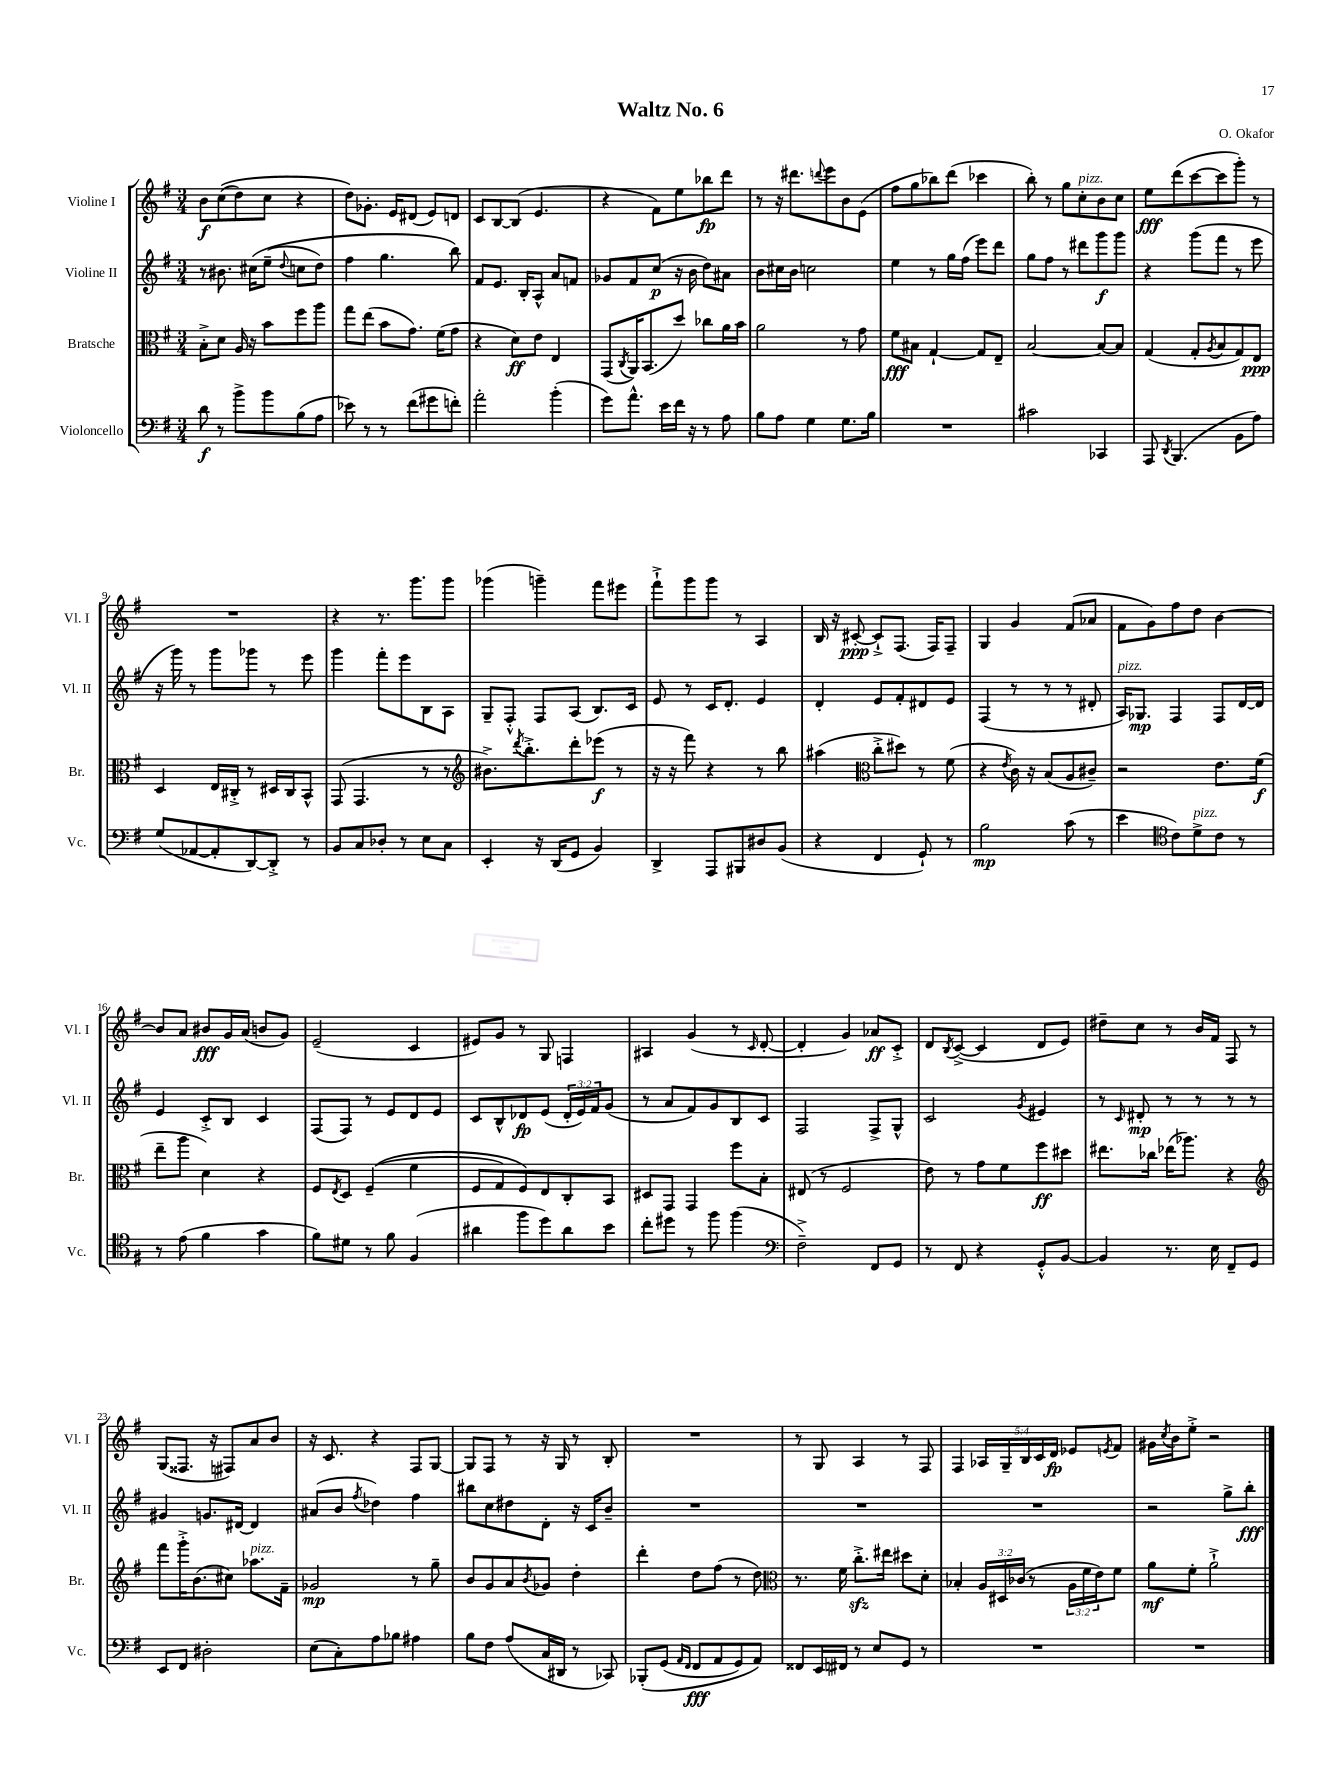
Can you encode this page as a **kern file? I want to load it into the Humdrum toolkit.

**kern	**kern	**kern	**kern
*staff4	*staff3	*staff2	*staff1
*clefF4	*clefC3	*clefG2	*clefG2
*k[f#]	*k[f#]	*k[f#]	*k[f#]
*M3/4	*M3/4	*M3/4	*M3/4
8d	8B'^	8r	8b
8r	8d	8.b#	&((8cc
8b^	16A	.	8dd)
.	16r	&(16cc#	.
8b	8b	(8ee~	8cc
.	.	8qqdd	.
(8B	8ff#	8cc	4r
8A	8aa	8dd)	.
=	=	=	=
8e-)	8gg	4ff#	8dd&)
8r	(8ee	.	8.g-'
8r	8b	4.gg	.
.	.	.	16e
(8f#	8.g)	.	(8d#
8g#	.	.	8e)
.	(16f#	.	.
8f')	8g	8bb&)	8d
=	=	=	=
2a'	4r	8f#	8c
.	.	8.e	[8B
.	8d)	.	(8B]
.	.	16B'	.
.	8e	8A^^	4.e
(4b'	4E	8a	.
.	.	8f	.
=	=	=	=
8g)	(8GG	8g-	4r
.	8qC	.	.
8.a^^	16AA)	8f#	.
.	(8.BB	.	.
.	.	(8cc	8f#)
16e	.	.	.
16f#	8dd)	16r	8ee
16r	.	16b	.
8r	8cc-	8dd)	8bb-
8A	16a	8a#	8ddd
.	16b	.	.
=	=	=	=
8B	2a	8b	8r
8A	.	16cc#	16r
.	.	16b	8.ddd#
4G	.	2cc	.
.	.	.	8qqddd
.	.	.	8eee
8.G	8r	.	8b
.	8g	.	(8e
16B	.	.	.
=	=	=	=
2.r	8f#	4ee	8ff#
.	8B#	.	8gg
.	[4G`	8r	8bb-)
.	.	16gg	(8ddd
.	.	(16ff#	.
.	8G]	8eee)	4ccc-
.	8E~	8ddd	.
=	=	=	=
2c#	[2B	8gg	8bb')
.	.	8ff#	8r
.	.	8r	8gg
.	.	8ddd#	8cc'
4CC-	8B_	8ggg	8b
.	8B]	8ggg	8cc
=	=	=	=
8AAA	(4G	4r	8ee
8qDD	.	.	.
(4.BBB	.	.	(8ddd
.	8G'	(8ggg	[8ccc
.	8qA	.	.
.	8B	8fff#	8ccc]
8BB	8G)	8r	8ggg')
8A)	8E	8eee	8r
=	=	=	=
(8G	4D	16r	2.r
.	.	16ggg)	.
[8AA-	.	8r	.
8AA-']	16E	8ggg	.
.	16C#'^	.	.
[8DD)	8r	8ggg-	.
8DD'^]	16D#	8r	.
.	16C#	.	.
8r	8BB^^	8eee	.
=	=	=	=
8BB	(8GG	4ggg	4r
8C	4.GG	.	.
8D-'	.	8fff#'	8.r
8r	.	8eee	.
.	.	.	8.ggg
8E	8r	8B	.
8C	8r	8A	8ggg
=	=	=	=
*	*clefG2	*	*
4EE'	8.b#^)	8G~	(4ggg-
.	.	8F#'^^	.
.	8qddd	.	.
.	8.bb'^	.	.
16r	.	8F#	4ggg~)
(16DD	.	.	.
8GG	8ddd'	(8A	.
4BB)	(8eee-	8.B)	8fff#
.	8r	.	8eee#
.	.	16c	.
=	=	=	=
4DD^	16r	8e	8fff#`^
.	16r	.	.
.	8fff#)	8r	8ggg
8AAA	4r	16c	8ggg
.	.	8.d'	.
8BBB#	.	.	8r
8D#	8r	4e	4A
(8BB	8bb	.	.
=	=	=	=
4r	(4aa#	4d'	16B
.	.	.	16r
.	.	.	[8c#'
*	*clefC3	*	*
4FF#	8cc'^	8e	8c#`^]
.	8dd#)	8f#'	(8.F#
8GG`)	8r	8d#	.
.	.	.	16F#)
8r	(8f#	8e	8F#~
=	=	=	=
2B	4r	(4F#	4G
.	8qe	.	.
.	16c)	8r	4g
.	16r	.	.
.	(8B	8r	.
(8c	8A	8r	(8f#
8r	8c#~)	8d#'	8a-
=	=	=	=
4e	2r	16A)	8f#
.	.	8.G-	.
.	.	.	8g)
*clefC4	*	*	*
8c)	.	4F#	8ff#
8d^	.	.	8dd
8c	8.e	8F#	[4b
8r	.	[16d	.
.	(16f#	16d]	.
=	=	=	=
8r	8ee~	4e	8b]
(8e	8aa	.	8a
4f#	4d)	8c'^	8b#
.	.	8B	16g
.	.	.	(16a
4g	4r	4c	8b
.	.	.	8g)
=	=	=	=
8f#)	8F#	(8F#	(2e~
.	8qE	.	.
8d#	8D	8F#)	.
8r	&((4F#~	8r	.
8f#	.	8e	.
(4F#	4f#	8d	4c
.	.	8e	.
=	=	=	=
4a#	8F#	8c	8e#)
.	8G)	8B^^	8g
8ff#	8F#&)	8d-	8r
8dd)	8E	(8e	8G
8a#	8C'	24d-'	4F
.	.	24e)	.
.	.	24f#	.
8b	8BB	(8g	.
=	=	=	=
8cc'	8D#	8r	4A#
8dd#	8GG	8a	.
8r	4GG	8f#)	(4g
8ff#	.	8g	.
(4ff#	8ff#	8B	8r
.	.	.	16qqc
.	8B'	8c	[8d'
=	=	=	=
*clefF4	*	*	*
2F#~^)	(8E#	2F#	4d']
.	8r	.	.
.	2F#	.	4g)
8FF#	.	8F#^	8a-
8GG	.	8G^^	8c'^
=	=	=	=
8r	8e)	2c	8d
.	.	.	8qB
8FF#	8r	.	([8c^
4r	8g	.	4c]
.	8f#	.	.
.	.	8qg	.
8GG'^^	8ff#	4e#	8d
[8BB	8dd#	.	8e)
=	=	=	=
4BB]	8.ee#	8r	8dd#~
.	.	16qqc	.
.	.	8d#'	8cc
.	16cc-	.	.
8.r	(16ee-	8r	8r
.	8.aa-)	.	.
.	.	8r	16b
16E	.	.	16f#
8FF#~	4r	8r	8F#
8GG	.	8r	8r
=	=	=	=
*	*clefG2	*	*
8EE	8fff#	4g#	(8G
8FF#	16ggg'^	.	8.F##
.	(8.b	.	.
2D#'	.	8.g	.
.	.	.	16r
.	8cc#)	.	8F#)
.	.	[16d#	.
.	8.aa-	4d#]	8a
.	.	.	8b
.	16f#~	.	.
=	=	=	=
(8E	2g-	(8a#	16r
.	.	.	8.c
8C')	.	8b	.
.	.	8qff#	.
8A	.	4dd-)	4r
8B-	.	.	.
4A#	8r	4ff#	8F#
.	8gg~	.	[8G
=	=	=	=
8B	8b	8bb#	8G]
8F#	8g	8cc	8F#
(8A	8a	8dd#	8r
.	8qb	.	.
16C	8g-	8d'	16r
16DD#	.	.	16G
8r	4dd'	16r	8r
.	.	16c	.
8CC-)	.	8b~	8B'
=	=	=	=
&(8BBB-'	4ddd'	2.r	2.r
(8GG	.	.	.
16qqAA	.	.	.
16qqFF#	.	.	.
8FF#	8dd	.	.
8AA	(8ff#	.	.
8GG)	8r	.	.
8AA&)	8dd)	.	.
=	=	=	=
*	*clefC3	*	*
8FF##	8.r	2.r	8r
16EE	.	.	8G
16FF#	16f#	.	.
8r	8.cc'^	.	4A
8E	.	.	.
.	16ee#	.	.
8GG	8dd#	.	8r
8r	8d'	.	8F#
=	=	=	=
2.r	4B-'	2.r	4F#
.	24A	.	20A-
.	24D#	.	.
.	.	.	20G~
.	(24c-	.	.
.	.	.	20B
.	8r	.	.
.	.	.	20c
.	.	.	20d
.	24A	.	8e-
.	24f#	.	.
.	24e)	.	.
.	.	.	8qe
.	8f#	.	8f#
=	=	=	=
2.r	8a	2r	16g#
.	.	.	8qcc
.	.	.	16b
.	8f#'	.	8ee'^
.	2a`^	.	2r
.	.	8gg^	.
.	.	8bb'	.
==	==	==	==
*-	*-	*-	*-
